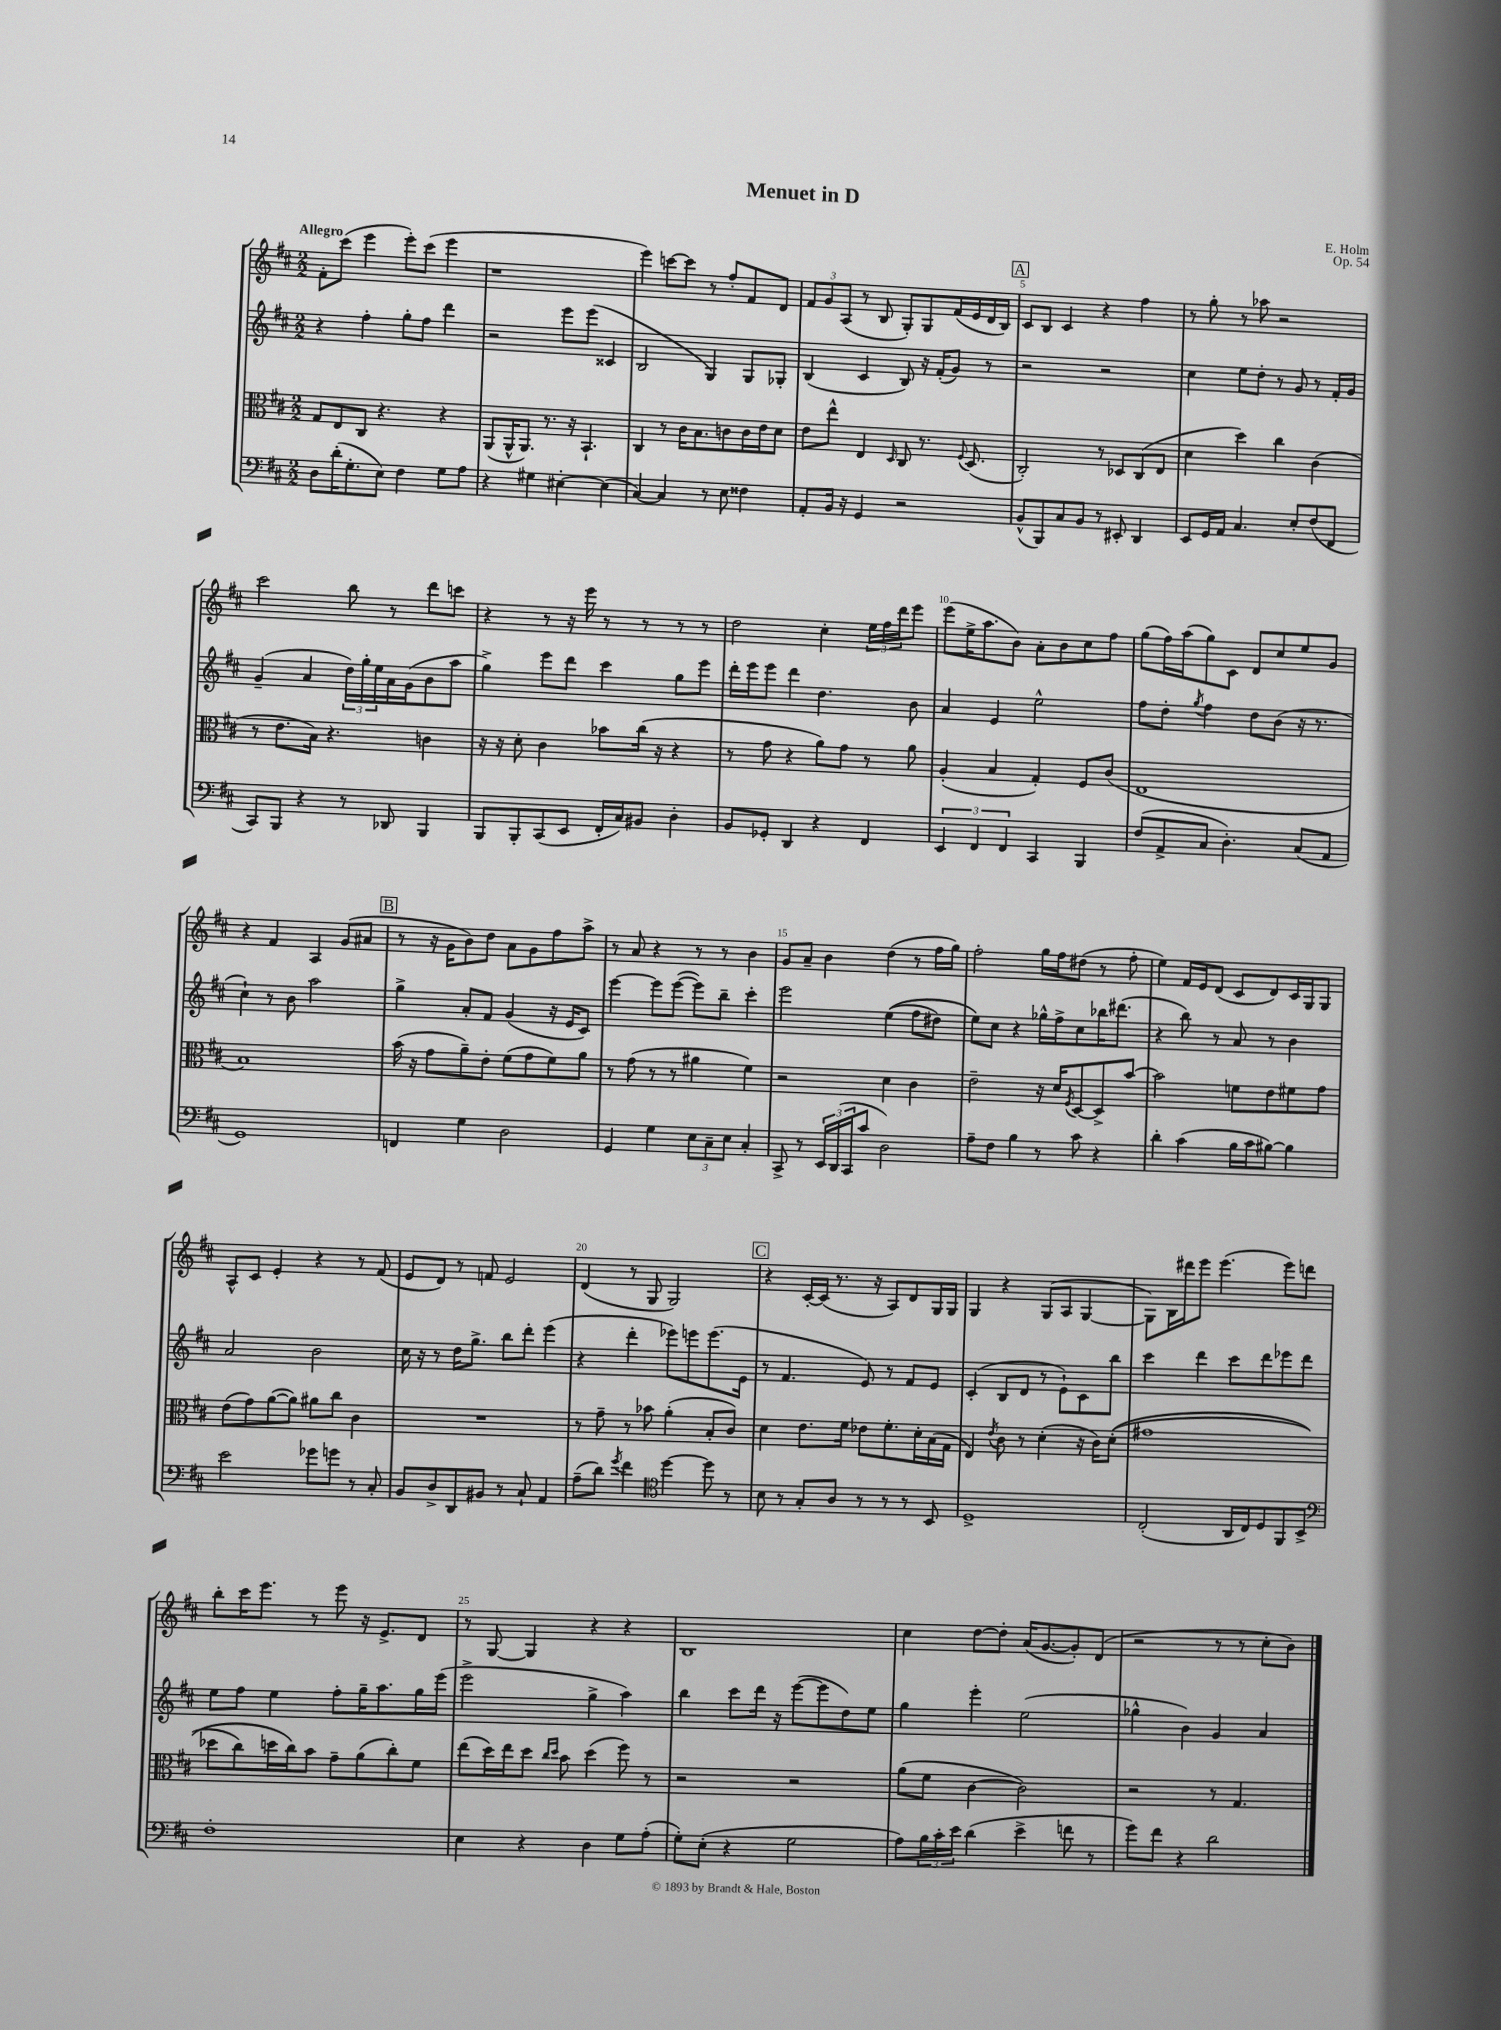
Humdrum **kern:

**kern	**kern	**kern	**kern
*part4	*part3	*part2	*part1
*staff4	*staff3	*staff2	*staff1
*clefF4	*clefC3	*clefG2	*clefG2
*k[f#c#]	*k[f#c#]	*k[f#c#]	*k[f#c#]
*M2/2	*M2/2	*M2/2	*M2/2
=1	=1	=1	=1
!	!	!	!LO:TX:a:B:t=Allegro
8D\L	8G/L	4r	8f#'\L
(16d'\K	8E/	.	(8ccc#\J
8.G'\	.	.	.
.	8C#/J	4ff#'\	4eee\
8E\J)	4.r	.	.
4F#\	.	8gg'\L	8eee'\L)
.	.	8ff#\J	(8ccc#\J
8G\L	4r	4ddd\	4eee\
8A\J	.	.	.
=2	=2	=2	=2
4r	(8AA/L	2r	1r
.	16AA^^/K	.	.
.	8.AA/J)	.	.
4G#X\	.	.	.
.	8.r	.	.
[4E#X'\	.	8eee\L	.
.	16r	.	.
.	4.BB`/	(8eee\J	.
(4E#\]	.	4c##X/	.
=3	=3	=3	=3
[4C#/)	4C#/	2B/	4eee\)
4C#/]	8r	.	[8cccn\L
.	16c#\KL	.	8ccc\J]
.	8.B\	.	.
8r	.	4G/)	8r
8E\	8cn\	.	8ff#'/L
4F##X\	16c\L	8G/L	8f#/
.	16e\J	.	.
.	8d\J	8G-X'/J	8d/J
=4	=4	=4	=4
8AA'/L	8e\L	(4B/	12f#/L
.	.	.	12g/
16BB/Jk	8ee^^\J	.	.
.	.	.	(12A/J
16r	.	.	.
4GG/	4E/	4c#/	8r
.	.	.	8B/
.	16qqD/	.	.
2r	8C#/	8B/)	8G'/L)
.	8.r	16r	8G/
.	.	(16f#'/KL	.
.	.	8g/J)	(16f#/L
.	8qqF#/	.	.
.	(8.D/	.	16e/
.	.	8r	16d/
.	.	.	16B/JJ)
!!LO:REH:place=s1:t=A
=5	=5	=5	=5
(8BB^^/L	2C#'/)	2r	8c#/L
8BBB/)	.	.	8B/J
8C#/	.	.	4c#/
8BB/J	.	.	.
8r	8r	2r	4r
8EE#X'/	8D-X/L	.	.
4DD/	(8C#/	.	4ff#\
.	8E/J	.	.
=6	=6	=6	=6
8EE/L	4d\	4cc#\	8r
16GG/L	.	.	8gg'\
16AA/JJ	.	.	.
4.C#/	4dd\)	8ee\L	8r
.	.	8dd'\J	8aa-X\
.	4cc#\	8r	2r
8E'/L	.	8g/	.
(8F#/	(4c#\	8r	.
8FF#/J	.	16f#'/LL	.
.	.	16g/JJ	.
!!LO:LB:g=z
=7	=7	=7	=7
8CC#/L)	8r	(4g~/	2ccc#\
8BBB/J	8.e\L	.	.
4r	.	4a/	.
.	16B\Jk)	.	.
.	4.r	.	.
8r	.	24dd\LL)	8bb\
.	.	24gg'\	.
.	.	24ee\	.
8DD-X/	.	16a\	8r
.	.	(16g\J	.
4BBB/	4cn\	8b\	8ddd\L
.	.	8aa\J	8cccn\J
=8	=8	=8	=8
8BBB/L	16r	4gg^\)	4r
.	16r	.	.
8BBB'/	8d'\	.	.
(8CC#/	4c#\	8eee\L	8r
8EE/J	.	8ddd\J	16r
.	.	.	16eee\
16FF#'/LL	8b-X\L	4ccc#\	8r
16C#/J)	.	.	.
8BB#X/J	(16cc#\Jk	.	8r
.	16r	.	.
4D'\	4r	8gg\L	8r
.	.	8eee\J	8r
=9	=9	=9	=9
8BB/L	8r	16ddd'\LL	2dd\
.	.	16eee\J	.
8GG-X'/J	8g\	8eee\J	.
4DD/	4r	4ddd\	.
4r	8a\L)	4.dd\	4cc#'\
.	8g\J	.	.
4FF#/	8r	.	24ee\LL
.	.	.	24ff#\
.	.	.	24ddd\J
.	8a\	8b\	8eee\J
=10	=10	=10	=10
6EE/	(4A'/	4a/	(8eee\L
.	.	.	16ee^\K
6FF#/	.	.	.
.	.	.	8.aa\
.	4B/	4e/	.
6FF#/	.	.	.
.	.	.	8b\J)
4CC#/	4G'/)	2ee^^\	8a'\L
.	.	.	8b\
4BBB/	8F#/L	.	8cc#\
.	(8c#/J	.	8ff#\J
=11	=11	=11	=11
(8F#/L	1E	8ff#\L	(8gg\L
8AA^/	.	8dd'\J	16ff#\L)
.	.	.	(16aa\J
.	.	8qgg/	.
8C#/J	.	4ff#\	8gg\)
4.D'\)	.	.	8c#\J
.	.	8dd\L	8d/L
.	.	(8b\J	8cc#/
(8C#/L	.	16r	8ee/
.	.	8.r	.
8AA/J	.	.	8g/J
!!LO:LB:g=z
=12	=12	=12	=12
1GG)	1B)	4cc#`\)	4r
.	.	8r	4f#/
.	.	8b\	.
.	.	2aa\	4A/
.	.	.	(8g/L
.	.	.	8a#X/J
!!LO:REH:place=s1:t=B
=13	=13	=13	=13
4FFn/	(16b\	4gg^\	8r
.	16r	.	.
.	8g\L	.	16r
.	.	.	16g\KL
4G\	8a~\)	8a'/L	8b\)
.	8e'\J	8f#/J	8dd\J
2D\	(8f#\L	(4g/	8a\L
.	8g\	.	8g\
.	8f#\)	16r	8ff#\
.	.	16e/KL	.
.	8a\J	8c#/J)	8aa^\J
=14	=14	=14	=14
4GG/	8r	[4eee\	8r
.	(8g\	.	8a/
4G\	8r	8eee\L]	4r
.	8r	([8eee\J	.
12E\L	4a#X\	8eee\L])	8r
12C#~\	.	.	.
.	.	8bb~\J	8r
12E\J	.	.	.
4C#'/	4f#\)	4ccc#'\	4b\
=15	=15	=15	=15
8CC#^/	2r	2eee\	8g/L
8r	.	.	8a~/J
24EE/LL	.	.	4b\
(24DD/	.	.	.
24CC#/J	.	.	.
8c#/J	.	.	.
2D\)	4d\	((4ee\	(4dd\
.	4c#\	8ff#\L	8r
.	.	8dd#X\J)	16ff#\LL
.	.	.	16gg\JJ)
=16	=16	=16	=16
8A~\L	2e~\	8ee\L)	2ff#'\
8F#\J	.	8cc#\J	.
4B\	.	4r	.
8r	16r	16gg-X^^\LL	16gg\LL
.	16d/KL	16ff#^\J	16ff#\J
.	8qF#/	.	.
8c#\	[8D/	8cc#\	(8dd#X\J
4r	8D^/]	16bb-X\K	8r
.	.	(8.ddd#X\J	.
.	[8b/J	.	8ff#'\
=17	=17	=17	=17
4d'\	2b\]	4r	4ee\)
(4c#\	.	8bb\)	16f#/LL
.	.	.	16e/J
.	.	8r	(8d/J
16B\LL	8fn\L	8a/	8c#/L
16c#\J	.	.	.
[8B#X\J)	8e\	8r	8d/)
4B#\]	8f#X\	4b\	16c#/L
.	.	.	16G/J
.	8g\J	.	8G/J
!!LO:LB:g=z
=18	=18	=18	=18
2e\	(8e\L	2a/	8A^^/L
.	8g\)	.	8c#/J
.	([8a\	.	4e'/
.	8a\J])	.	.
8g-X\L	8a#X\L	2b\	4r
8gn\J	8cc#\J	.	.
8r	4c#\	.	8r
8C#'/	.	.	(8f#/
=19	=19	=19	=19
8BB/L	1r	16cc#\	8e/L
.	.	16r	.
8D^/	.	8r	8d/J)
8DD/	.	16dd\KL	8r
.	.	8.gg^\J	.
8BB#X/J	.	.	8fn/
8r	.	8bb\L	2e/
8C#`/	.	8ddd'\J	.
4AA/	.	(4eee\	.
=20	=20	=20	=20
(8A~\L	8r	4r	(4d/
8d\J)	8g~\	.	.
8qg/	.	.	.
4f#\	8r	4ddd'\	8r
.	8b-X\	.	8G/
*clefC4	*	*	*
[4dd\	(4a'\	8eee-X\L)	2G/)
.	.	8eeen\	.
8dd\]	8B'/L	(8.eee\	.
8r	8c#/J)	.	.
.	.	16e\Jk	.
!!LO:REH:place=s1:t=C
=21	=21	=21	=21
8B\	4d\	8r	4r
8r	.	4.f#/	.
8G'/L	8.e\L	.	[16c#'/LL
.	.	.	(16c#/JJ]
8A/J	.	.	8.r
.	16f#\Jk	.	.
8r	8e-X\L	8e/)	.
.	.	.	16r
8r	8.f#'\	8r	8A/L)
8r	.	8f#/L	8d/
.	16d'\L	.	.
8BB/	(16B\	8e/J	16G/L
.	16G\JJ	.	16G/JJ
=22	=22	=22	=22
1D^	4E/)	(4c#'/	4G/
.	8qe/	.	.
.	8c#\	8B/L	4r
.	8r	8d/J	.
.	(4d'\	8r	(8G/L
.	.	8e`\L)	8A/J
.	16r	8c#\	[4G/
.	16c#\KL)	.	.
.	((8d'\J	8bb\J	.
=23	=23	=23	=23
(2C#'/	1g#X	4ccc#\	8G\L])
.	.	.	16B\L
.	.	.	16ddd#X\J
.	.	4ddd\	8eee\J
.	.	.	(4.eee\
16AA/LL	.	8ccc#\L	.
16C#/J)	.	.	.
8D/	.	8ddd\	.
8FF#/	.	8eee-X\	8eee\L)
8BB^/J	.	8ddd\J	8dddn\J
!!LO:LB:g=z
=24	=24	=24	=24
*clefF4	*	*	*
1F#'	8dd-X\L	8ee\L	8bb'\L
.	8cc#\)	8ff#\J	16ccc#\K
.	.	.	8.eee\J
.	16ddn\L	4ee\	.
.	16cc#\J)	.	.
.	8b\J	.	8r
.	8g~\L	8ff#'\L	8eee\
.	(8a\	16gg~\K	16r
.	.	8.aa\	8.e^/L
.	8cc#'\)	.	.
.	8f#\J	16gg\L	8d/J
.	.	(16eee\JJ	.
=25	=25	=25	=25
4E\	(8ee\L	2eee^\	8r
.	16dd\L)	.	[8G/
.	16ee\J	.	.
4r	8dd\J	.	4G/]
.	16qqcc#/LL	.	.
.	16qqdd/JJ	.	.
.	8b\	.	.
4D\	(4dd\	4gg^\	4r
8G\L	8ff#\)	4aa\)	4r
(8A'\J	8r	.	.
=26	=26	=26	=26
8G'\L)	2r	4bb\	1B
(8E'\J	.	.	.
4r	.	8ccc#\L	.
.	.	16ddd\Jk	.
.	.	16r	.
2G\	2r	([8eee\L	.
.	.	8eee\]	.
.	.	8dd\)	.
.	.	8ee\J	.
=27	=27	=27	=27
8A\L)	(8a\L	4gg\	4cc#\
24B\L	8f#\J	.	.
24c#'\	.	.	.
24e\JJ	.	.	.
(4d\	[4c#\	4eee'\	[8dd\L
.	.	.	8dd'\J]
4e^\	2c#\])	(2ee\	(16a/KL
.	.	.	[8.g/
8fn\	.	.	8g'/])
8r	.	.	(8d/J
=28	=28	=28	=28
8g\L)	2r	4gg-X^^\	2r
8f#\J	.	.	.
4r	.	4b\)	.
2d\	8r	4g/	8r
.	4.G/	.	8r
.	.	4a/	8cc#'\L
.	.	.	8b\J)
==	==	==	==
*-	*-	*-	*-
